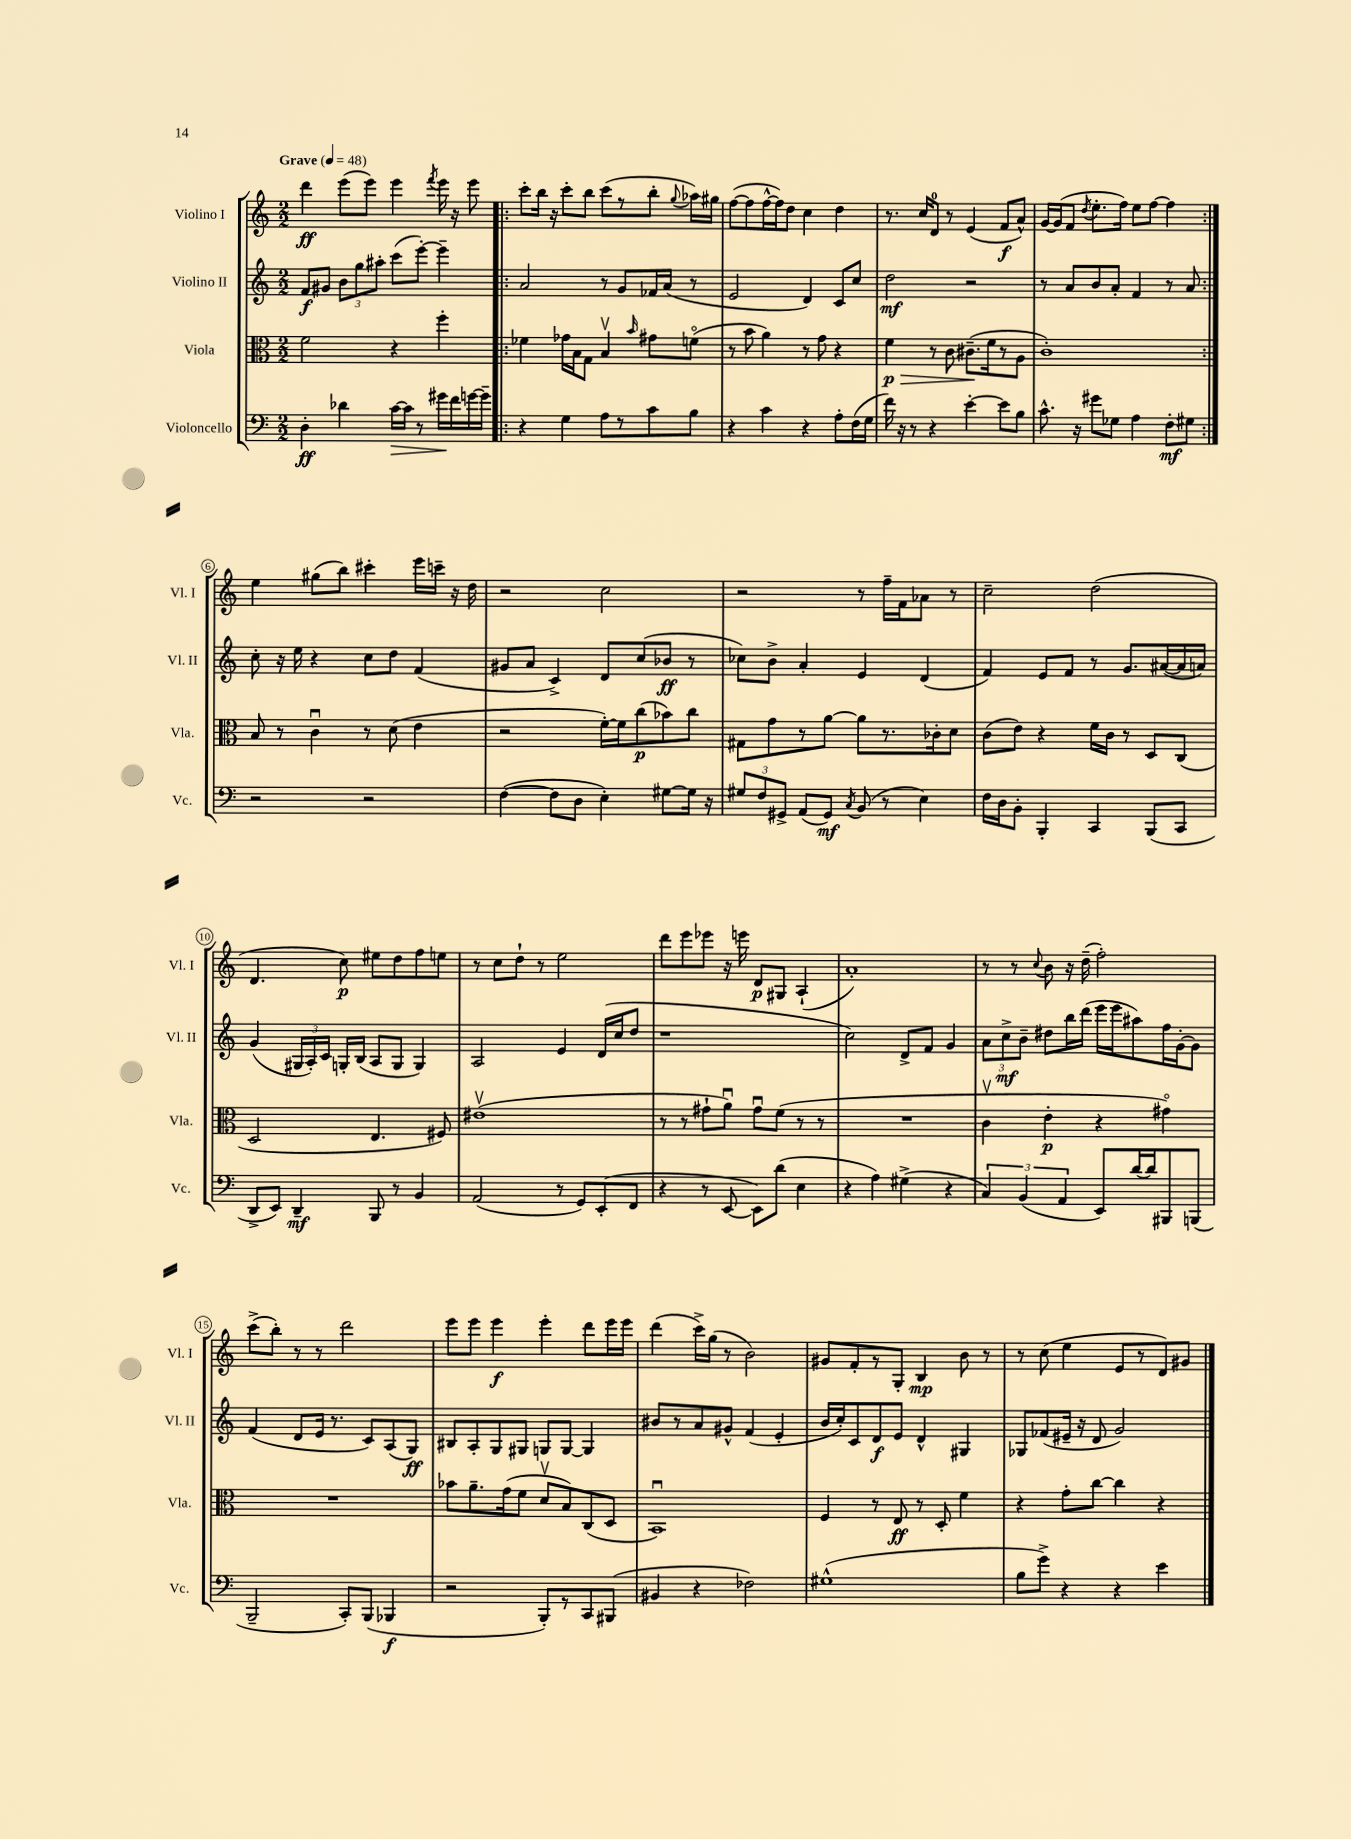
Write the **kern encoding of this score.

**kern	**dynam	**kern	**dynam	**kern	**dynam	**kern	**dynam
*part4	*part4	*part3	*part3	*part2	*part2	*part1	*part1
*staff4	*staff4	*staff3	*staff3	*staff2	*staff2	*staff1	*staff1
*I"Violoncello	*	*I"Viola	*	*I"Violino II	*	*I"Violino I	*
*I'Vc.	*	*I'Vla.	*	*I'Vl. II	*	*I'Vl. I	*
*clefF4	*	*clefC3	*	*clefG2	*	*clefG2	*
*k[]	*	*k[]	*	*k[]	*	*k[]	*
*M2/2	*	*M2/2	*	*M2/2	*	*M2/2	*
*MM48	*	*MM48	*	*MM48	*	*MM48	*
=1	=1	=1	=1	=1	=1	=1	=1
!	!	!	!	!	!	!LO:TX:a:B:t=Grave	!
4D'\	ff	2f\	.	8f/L	f	4ddd\	ff
.	.	.	.	8g#X/J	.	.	.
4d-X\	.	.	.	12b\L	.	(8eee\L	.
.	.	.	.	12gg\	.	.	.
.	.	.	.	.	.	8eee\J)	.
.	.	.	.	12aa#X'\J	.	.	.
!	!LO:HP:b	!	!	!	!	!	!
[16c\LL	>	4r	.	(8ccc\L	.	4eee\	.
16c\JJ]	.	.	.	.	.	.	.
8r	.	.	.	[8eee'\J)	.	.	.
.	.	.	.	.	.	8qfff/	.
16g#X\LL	.	4ff'\	.	4eee~\]	.	16eee\	.
16f\	]	.	.	.	.	16r	.
[16gn\	.	.	.	.	.	8eee\	.
16g~\JJ]	.	.	.	.	.	.	.
=2!|:	=2!|:	=2!|:	=2!|:	=2!|:	=2!|:	=2!|:	=2!|:
4r	.	4f-X\	.	2a/	.	8ccc'\L	.
.	.	.	.	.	.	16bb\Jk	.
.	.	.	.	.	.	16r	.
4G\	.	16g-X\LL	.	.	.	8ccc'\L	.
.	.	16B\J	.	.	.	.	.
.	.	8G\J	.	.	.	8bb\J	.
8A\L	.	4Bv/	.	8r	.	(8ccc\L	.
8r	.	.	.	8g/L	.	8r	.
.	.	16qqb/	.	.	.	.	.
8c\	.	8g#X\L	.	16f-X/L	.	8bb'\J	.
.	.	.	.	(16a/JJ	.	.	.
.	.	.	.	.	.	8qqgg/	.
8B\J	.	(8fn\J	.	8r	.	16aa-X\LL)	.
.	.	.	.	.	.	16gg#X\JJ	.
=3	=3	=3	=3	=3	=3	=3	=3
4r	.	8r	.	2e/	.	([8ff\L	.
.	.	8b\	.	.	.	8ff\]	.
4c\	.	4a\)	.	.	.	[16ff^^\L	.
.	.	.	.	.	.	16ff\J])	.
.	.	.	.	.	.	8dd\J	.
4r	.	8r	.	4d/)	.	4cc\	.
.	.	8g\	.	.	.	.	.
8A'\L	.	4r	.	8c/L	.	4dd\	.
(16F\L	.	.	.	8cc/J	.	.	.
16G\JJ	.	.	.	.	.	.	.
=4	=4	=4	=4	=4	=4	=4	=4
!	!	!	!LO:HP:b	!	!	!	!
16f\)	.	4f\	> p	2dd\	mf	8.r	.
16r	.	.	.	.	.	.	.
8r	.	.	.	.	.	.	.
.	.	.	.	.	.	16cc/KL	.
4r	.	8r	.	.	.	8d/J	.
.	.	8c\	.	.	.	8r	.
[4e'\	.	(8.c#X~\L	.	2r	.	(4e/	.
.	.	16f\k	]	.	.	.	.
8e\L]	.	8r	.	.	.	8f/L	f
8B\J	.	8A\J	.	.	.	8a^^/J)	.
=5	=5	=5	=5	=5	=5	=5	=5
8.c^^\	.	1c')	.	8r	.	[16g/LL	.
.	.	.	.	.	.	(16g/J]	.
.	.	.	.	8a/L	.	8f/J	.
16r	.	.	.	.	.	.	.
.	.	.	.	.	.	8qdd/	.
8g#X\L	.	.	.	8b/	.	8.ee'\L	.
8G-X\J	.	.	.	8a'/J	.	.	.
.	.	.	.	.	.	16ff\Jk)	.
4A\	.	.	.	4f/	.	8ee\L	.
.	.	.	.	.	.	[8ff\J	.
8F'\L	mf	.	.	8r	.	4ff\]	.
8G#X\J	.	.	.	8a/	.	.	.
!!LO:LB:g=z
=6:|!	=6:|!	=6:|!	=6:|!	=6:|!	=6:|!	=6:|!	=6:|!
2r	.	8B/	.	8cc'\	.	4ee\	.
.	.	8r	.	16r	.	.	.
.	.	.	.	16ee\	.	.	.
.	.	4cu\	.	4r	.	(8gg#X\L	.
.	.	.	.	.	.	8bb\J)	.
2r	.	8r	.	8cc\L	.	4ccc#X'\	.
.	.	(8d\	.	8dd\J	.	.	.
.	.	4e\	.	(4f/	.	16eee\LL	.
.	.	.	.	.	.	16cccn~\JJ	.
.	.	.	.	.	.	16r	.
.	.	.	.	.	.	16dd\	.
=7	=7	=7	=7	=7	=7	=7	=7
([4F\	.	2r	.	8g#X/L	.	2r	.
.	.	.	.	8a/J	.	.	.
8F\L]	.	.	.	4c^/)	.	.	.
8D\J	.	.	.	.	.	.	.
4E'\)	.	[16f'\LL)	.	8d/L	.	2cc\	.
.	.	16f\J]	.	.	.	.	.
.	.	(8cc\	p	(8cc/	.	.	.
[8G#X\L	.	8b-X\)	.	8b-X/J	ff	.	.
16G#\Jk]	.	8cc\J	.	8r	.	.	.
16r	.	.	.	.	.	.	.
=8	=8	=8	=8	=8	=8	=8	=8
12G#X/L	.	8G#X\L	.	8cc-X\L)	.	2r	.
12F/	.	.	.	.	.	.	.
.	.	8g\	.	8b^\J	.	.	.
12GG#X^/J	.	.	.	.	.	.	.
(8AA/L	.	8r	.	4a'/	.	.	.
8GG#/J)	mf	[8a\J	.	.	.	.	.
8qC/	.	.	.	.	.	.	.
(8BB/	.	8a\L]	.	4e/	.	8r	.
8r	.	8.r	.	.	.	16ff~\LL	.
.	.	.	.	.	.	16f\J	.
4E\)	.	.	.	(4d/	.	8a-X\J	.
.	.	16c-X'\k	.	.	.	.	.
.	.	8d\J	.	.	.	8r	.
=9	=9	=9	=9	=9	=9	=9	=9
16F\LL	.	(8c\L	.	4f/)	.	2cc~\	.
16D\J	.	.	.	.	.	.	.
8BB'\J	.	8e\J)	.	.	.	.	.
4BBB'/	.	4r	.	8e/L	.	.	.
.	.	.	.	8f/J	.	.	.
4CC/	.	16f\LL	.	8r	.	(2dd\	.
.	.	16c\JJ	.	.	.	.	.
.	.	8r	.	8.g/L	.	.	.
(8BBB/L	.	8D/L	.	.	.	.	.
.	.	.	.	([16a#X/L	.	.	.
8CC/J	.	(8C/J	.	16a#/]	.	.	.
.	.	.	.	16an/JJ)	.	.	.
!!LO:LB:g=z
=10	=10	=10	=10	=10	=10	=10	=10
8DD^/L	.	2D/	.	(4g/	.	4.d/	.
8EE/J)	.	.	.	.	.	.	.
4DD~/	mf	.	.	24G#X/LL	.	.	.
.	.	.	.	24A'/)	.	.	.
.	.	.	.	24c/JJ	.	.	.
.	.	.	.	16Gn'/LL	.	8cc\)	p
.	.	.	.	(16B/JJ	.	.	.
8BBB/	.	4.E/	.	8A/L	.	8ee#X\L	.
8r	.	.	.	8G/J	.	8dd\	.
4BB/	.	.	.	4G/)	.	8ff\	.
.	.	8F#X/)	.	.	.	8een\J	.
=11	=11	=11	=11	=11	=11	=11	=11
(2AA/	.	(1e#Xv	.	2A/	.	8r	.
.	.	.	.	.	.	8cc\L	.
.	.	.	.	.	.	8dd`\J	.
.	.	.	.	.	.	8r	.
8r	.	.	.	4e/	.	2ee\	.
8GG/L)	.	.	.	.	.	.	.
(8EE'/	.	.	.	(16d/LL	.	.	.
.	.	.	.	16cc/J	.	.	.
8FF/J	.	.	.	8dd/J	.	.	.
=12	=12	=12	=12	=12	=12	=12	=12
4r	.	8r	.	1r	.	8ddd\L	.
.	.	8r	.	.	.	8eee\	.
8r	.	8g#X`\L	.	.	.	8eee-X\J	.
[8EE/	.	8au\J)	.	.	.	16r	.
.	.	.	.	.	.	16eeen\	.
8EE\L])	.	8g#u\L	.	.	.	8d/L	p
(8d\J	.	(8f\J	.	.	.	8G#X/J	.
4E\	.	8r	.	.	.	(4A`/	.
.	.	8r	.	.	.	.	.
=13	=13	=13	=13	=13	=13	=13	=13
4r	.	1r	.	2cc\)	.	1a')	.
4A\)	.	.	.	.	.	.	.
(4G#X^\	.	.	.	8d^/L	.	.	.
.	.	.	.	8f/J	.	.	.
4r	.	.	.	4g/	.	.	.
=14	=14	=14	=14	=14	=14	=14	=14
6C/)	.	4cv\	.	12a\L	.	8r	.
.	.	.	.	12cc^\	mf	.	.
.	.	.	.	.	.	8r	.
(6BB/	.	.	.	12b~\J	.	.	.
.	.	.	.	.	.	8qqcc/	.
.	.	4e'\	p	8dd#X\L	.	8b\	.
6AA/	.	.	.	.	.	.	.
.	.	.	.	16bb\L	.	16r	.
.	.	.	.	(16ddd\JJ	.	(16dd~\	.
8EE/L)	.	4r	.	16eee\LL	.	2ff'\)	.
.	.	.	.	16eee\J	.	.	.
[16d/L	.	.	.	8aa#X\)	.	.	.
16d/J]	.	.	.	.	.	.	.
8BBB#X/	.	4g#X\)	.	16ff\L	.	.	.
.	.	.	.	[16g'\J	.	.	.
(8BBBn/J	.	.	.	8g\J]	.	.	.
!!LO:LB:g=z
=15	=15	=15	=15	=15	=15	=15	=15
2BBB~/	.	1r	.	(4f/	.	(8ccc^\L	.
.	.	.	.	.	.	8bb'\J)	.
.	.	.	.	8d/L	.	8r	.
.	.	.	.	16e/Jk	.	8r	.
.	.	.	.	8.r	.	.	.
8CC'/L)	.	.	.	.	.	2ddd\	.
(8BBB/J	.	.	.	8c/L)	.	.	.
4BBB-X/	f	.	.	(8A/	.	.	.
.	.	.	.	8G/J)	ff	.	.
=16	=16	=16	=16	=16	=16	=16	=16
2r	.	8b-X\L	.	8B#X/L	.	8eee\L	.
.	.	8.a~\	.	8A'/	.	8eee\J	.
.	.	.	.	8G/	.	4eee\	f
.	.	(16g\k	.	.	.	.	.
.	.	8f\J	.	8G#X/J	.	.	.
8BBB'/L)	.	8dv/L	.	8Gn/L	.	4eee'\	.
8r	.	8B/)	.	[8G/J	.	.	.
8CC/	.	(8C/	.	4G/]	.	8ddd\L	.
(8BBB#X/J	.	8D/J	.	.	.	16eee\L	.
.	.	.	.	.	.	16eee\JJ	.
=17	=17	=17	=17	=17	=17	=17	=17
4BB#X/	.	1BBu)	.	8b#X/L	.	(4ddd\	.
.	.	.	.	8r	.	.	.
4r	.	.	.	8a/	.	16ccc^\LL)	.
.	.	.	.	.	.	(16gg\JJ	.
.	.	.	.	8g#X^^/J	.	8r	.
2F-X\)	.	.	.	(4f/	.	2b\)	.
.	.	.	.	4e'/	.	.	.
=18	=18	=18	=18	=18	=18	=18	=18
(1G#X^^	.	4F/	.	16b/LL	.	8g#X/L	.
.	.	.	.	16cc'/J)	.	.	.
.	.	.	.	8c/	.	8f'/	.
.	.	8r	.	8d/	f	8r	.
.	.	8E/	ff	8e/J	.	8G'/J	.
.	.	8r	.	4d^^/	.	4B/	mp
.	.	8D'/	.	.	.	.	.
.	.	4f\	.	4G#X/	.	8b\	.
.	.	.	.	.	.	8r	.
=19	=19	=19	=19	=19	=19	=19	=19
8B\L	.	4r	.	8G-X/L	.	8r	.
8g^\J)	.	.	.	(8f-X/	.	(8cc\	.
4r	.	8g'\L	.	16e#X~/Jk	.	4ee\	.
.	.	.	.	16r	.	.	.
.	.	[8cc\J	.	8d/	.	.	.
4r	.	4cc\]	.	2g/)	.	8e/L	.
.	.	.	.	.	.	8r	.
4e\	.	4r	.	.	.	8d/)	.
.	.	.	.	.	.	8g#X/J	.
==	==	==	==	==	==	==	==
*-	*-	*-	*-	*-	*-	*-	*-
